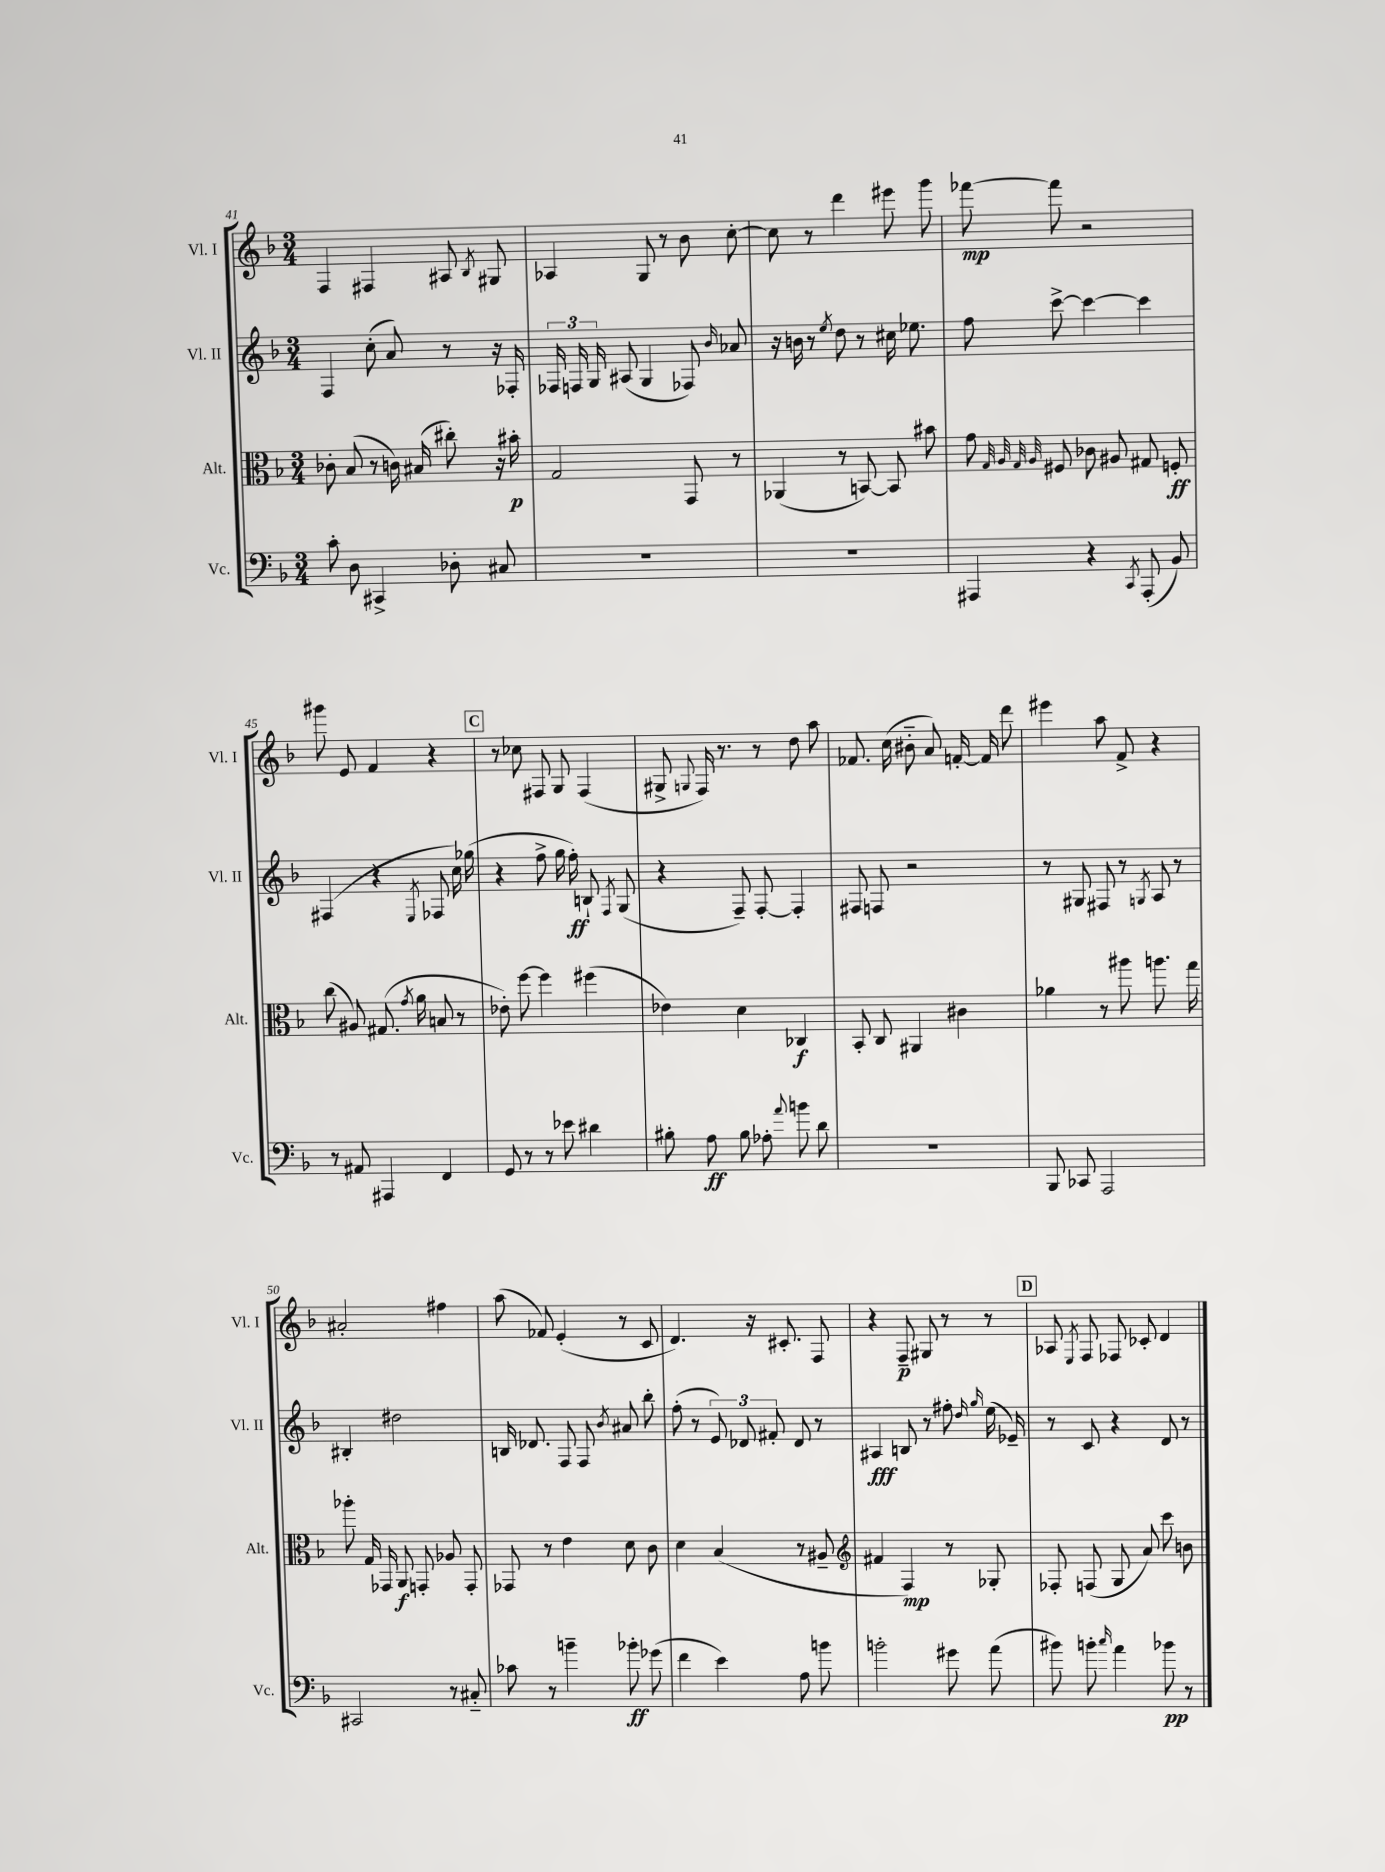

**kern	**dynam	**kern	**dynam	**kern	**dynam	**kern	**dynam
*part4	*part4	*part3	*part3	*part2	*part2	*part1	*part1
*staff4	*staff4	*staff3	*staff3	*staff2	*staff2	*staff1	*staff1
*I"Vc.	*	*I"Alt.	*	*I"Vl. II	*	*I"Vl. I	*
*I'Vc.	*	*I'Alt.	*	*I'Vl. II	*	*I'Vl. I	*
*clefF4	*	*clefC3	*	*clefG2	*	*clefG2	*
*k[b-]	*	*k[b-]	*	*k[b-]	*	*k[b-]	*
*M3/4	*	*M3/4	*	*M3/4	*	*M3/4	*
=41	=41	=41	=41	=41	=41	=41	=41
8c'\	.	8c-X'\	.	4F/	.	4F/	.
8D\	.	(8B-/	.	.	.	.	.
4CC#X^/	.	8r	.	(8cc'\	.	4F#X/	.
.	.	16cn\)	.	8a/)	.	.	.
.	.	(16B#X/	.	.	.	.	.
8D-X'\	.	8cc#X'\)	.	8r	.	8A#X/	.
.	.	.	.	.	.	8qB-/	.
8C#X/	.	16r	.	16r	.	8G#X/	.
.	.	16b#X'\	p	16F-X'/	.	.	.
=42	=42	=42	=42	=42	=42	=42	=42
2.r	.	2G/	.	24F-X/	.	4A-X/	.
.	.	.	.	24Fn/	.	.	.
.	.	.	.	24G/	.	.	.
.	.	.	.	(8A#X/	.	.	.
.	.	.	.	4G/	.	8G/	.
.	.	.	.	.	.	8r	.
.	.	8GG/	.	8F-X/)	.	8b-\	.
.	.	.	.	16qqb-/	.	.	.
.	.	8r	.	8a-X/	.	[8cc'\	.
=43	=43	=43	=43	=43	=43	=43	=43
2.r	.	(4AA-X/	.	16r	.	8cc\]	.
.	.	.	.	16bn\	.	.	.
.	.	.	.	8r	.	8r	.
.	.	.	.	8qee/	.	.	.
.	.	8r	.	8dd\	.	4ddd\	.
.	.	[8BBn/)	.	8r	.	.	.
.	.	8BB/]	.	16cc#X\	.	8eee#X\	.
.	.	.	.	8.ee-X\	.	.	.
.	.	8b#X\	.	.	.	8ggg\	.
=44	=44	=44	=44	=44	=44	=44	=44
4AAA#X/	.	8g\	.	8ff\	.	[8fff-X\	mp
.	.	32qqG/	.	.	.	.	.
.	.	32qqA/	.	.	.	.	.
.	.	32qqG/	.	.	.	.	.
.	.	32qqA/	.	.	.	.	.
.	.	8F#X/	.	[8ccc^\	.	8fff-\]	.
4r	.	8c-X\	.	4ccc\_	.	2r	.
.	.	8A#X/	.	.	.	.	.
8qCC/	.	.	.	.	.	.	.
(8AAA#'/	.	8G#X/	.	4ccc\]	.	.	.
8BB-/)	.	8Fn'/	ff	.	.	.	.
!!LO:LB:g=z
=45	=45	=45	=45	=45	=45	=45	=45
8r	.	(8cc\	.	(4F#X/	.	8ggg#X\	.
8AA#X/	.	8A#X/)	.	.	.	8e/	.
4AAA#X/	.	(8.G#X/	.	4r	.	4f/	.
.	.	8qg/	.	.	.	.	.
.	.	16a\	.	.	.	.	.
.	.	.	.	8qE/	.	.	.
4FF/	.	8Bn/	.	8F-X/	.	4r	.
.	.	8r	.	16cc\)	.	.	.
.	.	.	.	(16gg-X\	.	.	.
!!LO:REH:place=s1:t=C
=46	=46	=46	=46	=46	=46	=46	=46
8GG/	.	8e-X'\)	.	4r	.	8r	.
8r	.	[8ff\	.	.	.	8cc-X\	.
8r	.	4ff\]	.	8ff^\	.	8F#X/	.
8e-X\	.	.	.	16gg\	.	8G/	.
.	.	.	.	16ff'\)	ff	.	.
4d#X\	.	(4ff#X\	.	8Bn`/	.	(4F#/	.
.	.	.	.	8qF/	.	.	.
.	.	.	.	(8G/	.	.	.
=47	=47	=47	=47	=47	=47	=47	=47
8B#X'\	.	4e-X\)	.	4r	.	8G#X^/	.
.	.	.	.	.	.	8qqGn/	.
8A\	ff	.	.	.	.	16F/)	.
.	.	.	.	.	.	8.r	.
8B#\	.	4d\	.	8F~/)	.	.	.
8A-X'\	.	.	.	[8F'/	.	8r	.
8qqa/	.	.	.	.	.	.	.
8bn\	.	4C-X/	f	4F'/]	.	8dd\	.
8d\	.	.	.	.	.	8aa\	.
=48	=48	=48	=48	=48	=48	=48	=48
2.r	.	8BB-'/	.	8F#X/	.	8.f-X/	.
.	.	8C/	.	8Fn/	.	.	.
.	.	.	.	.	.	(16cc\	.
.	.	4AA#X/	.	2r	.	8b#X\	.
.	.	.	.	.	.	8a/)	.
.	.	4c#X\	.	.	.	[16fn'/	.
.	.	.	.	.	.	16f/]	.
.	.	.	.	.	.	8ddd\	.
=49	=49	=49	=49	=49	=49	=49	=49
8BBB-/	.	4a-X\	.	8r	.	4eee#X\	.
8CC-X/	.	.	.	8G#X/	.	.	.
2AAA/	.	8r	.	8F#X/	.	8aa\	.
.	.	8aa#X\	.	8r	.	8f^/	.
.	.	.	.	8qGn/	.	.	.
.	.	8.aan\	.	8A/	.	4r	.
.	.	.	.	8r	.	.	.
.	.	16gg\	.	.	.	.	.
!!LO:LB:g=z
=50	=50	=50	=50	=50	=50	=50	=50
2CC#X/	.	8aa-X'\	.	4B#X'/	.	2a#X'/	.
.	.	16G/	.	.	.	.	.
.	.	16GG-X/	.	.	.	.	.
.	.	8AA/	f	2dd#X\	.	.	.
.	.	8GGn'/	.	.	.	.	.
8r	.	8A-X/	.	.	.	4ff#X\	.
8C#X/	.	8GG'/	.	.	.	.	.
=51	=51	=51	=51	=51	=51	=51	=51
8c-X\	.	8GG-X/	.	16Bn/	.	(8aa\	.
.	.	.	.	8.d-X/	.	.	.
8r	.	8r	.	.	.	8f-X/)	.
4bn~\	.	4e\	.	8F/	.	(4e'/	.
.	.	.	.	8F/	.	.	.
.	.	.	.	8qb-/	.	.	.
8b-X'\	ff	8d\	.	8a#X/	.	8r	.
(8g-X\	.	8c\	.	8bb-'\	.	8c/	.
=52	=52	=52	=52	=52	=52	=52	=52
4f\	.	4d\	.	(8ff'\	.	4.d/)	.
.	.	.	.	8r	.	.	.
4e\)	.	(4B-/	.	12e/)	.	.	.
.	.	.	.	12d-X/	.	.	.
.	.	.	.	.	.	16r	.
.	.	.	.	12f#X'/	.	.	.
.	.	.	.	.	.	8.c#X'/	.
8A\	.	8r	.	8d-/	.	.	.
8bn\	.	8A#X~/	.	8r	.	8F/	.
=53	=53	=53	=53	=53	=53	=53	=53
*	*	*clefG2	*	*	*	*	*
2bn'\	.	4f#X/	.	4A#X/	fff	4r	.
.	.	4F/)	mp	8Bn/	.	8F~/	p
.	.	.	.	8r	.	8G#X/	.
8g#X\	.	8r	.	8ff#X'\	.	8r	.
.	.	.	.	16qqdd/	.	.	.
.	.	.	.	16qqgg/	.	.	.
(8a\	.	8G-X'/	.	(16ee\	.	8r	.
.	.	.	.	16e-X~/)	.	.	.
!!LO:REH:place=s1:t=D
=54	=54	=54	=54	=54	=54	=54	=54
8b#X\)	.	8F-X'/	.	8r	.	8A-X/	.
.	.	.	.	.	.	8qE/	.
8bn'\	.	(8Fn/	.	8c/	.	8F/	.
16qqcc/	.	.	.	.	.	.	.
4a\	.	8G/	.	4r	.	8F-X/	.
.	.	8a/)	.	.	.	8c-X'/	.
8b-X\	pp	8ccc\	.	8d/	.	4d/	.
8r	.	8bn\	.	8r	.	.	.
==	==	==	==	==	==	==	==
*-	*-	*-	*-	*-	*-	*-	*-
